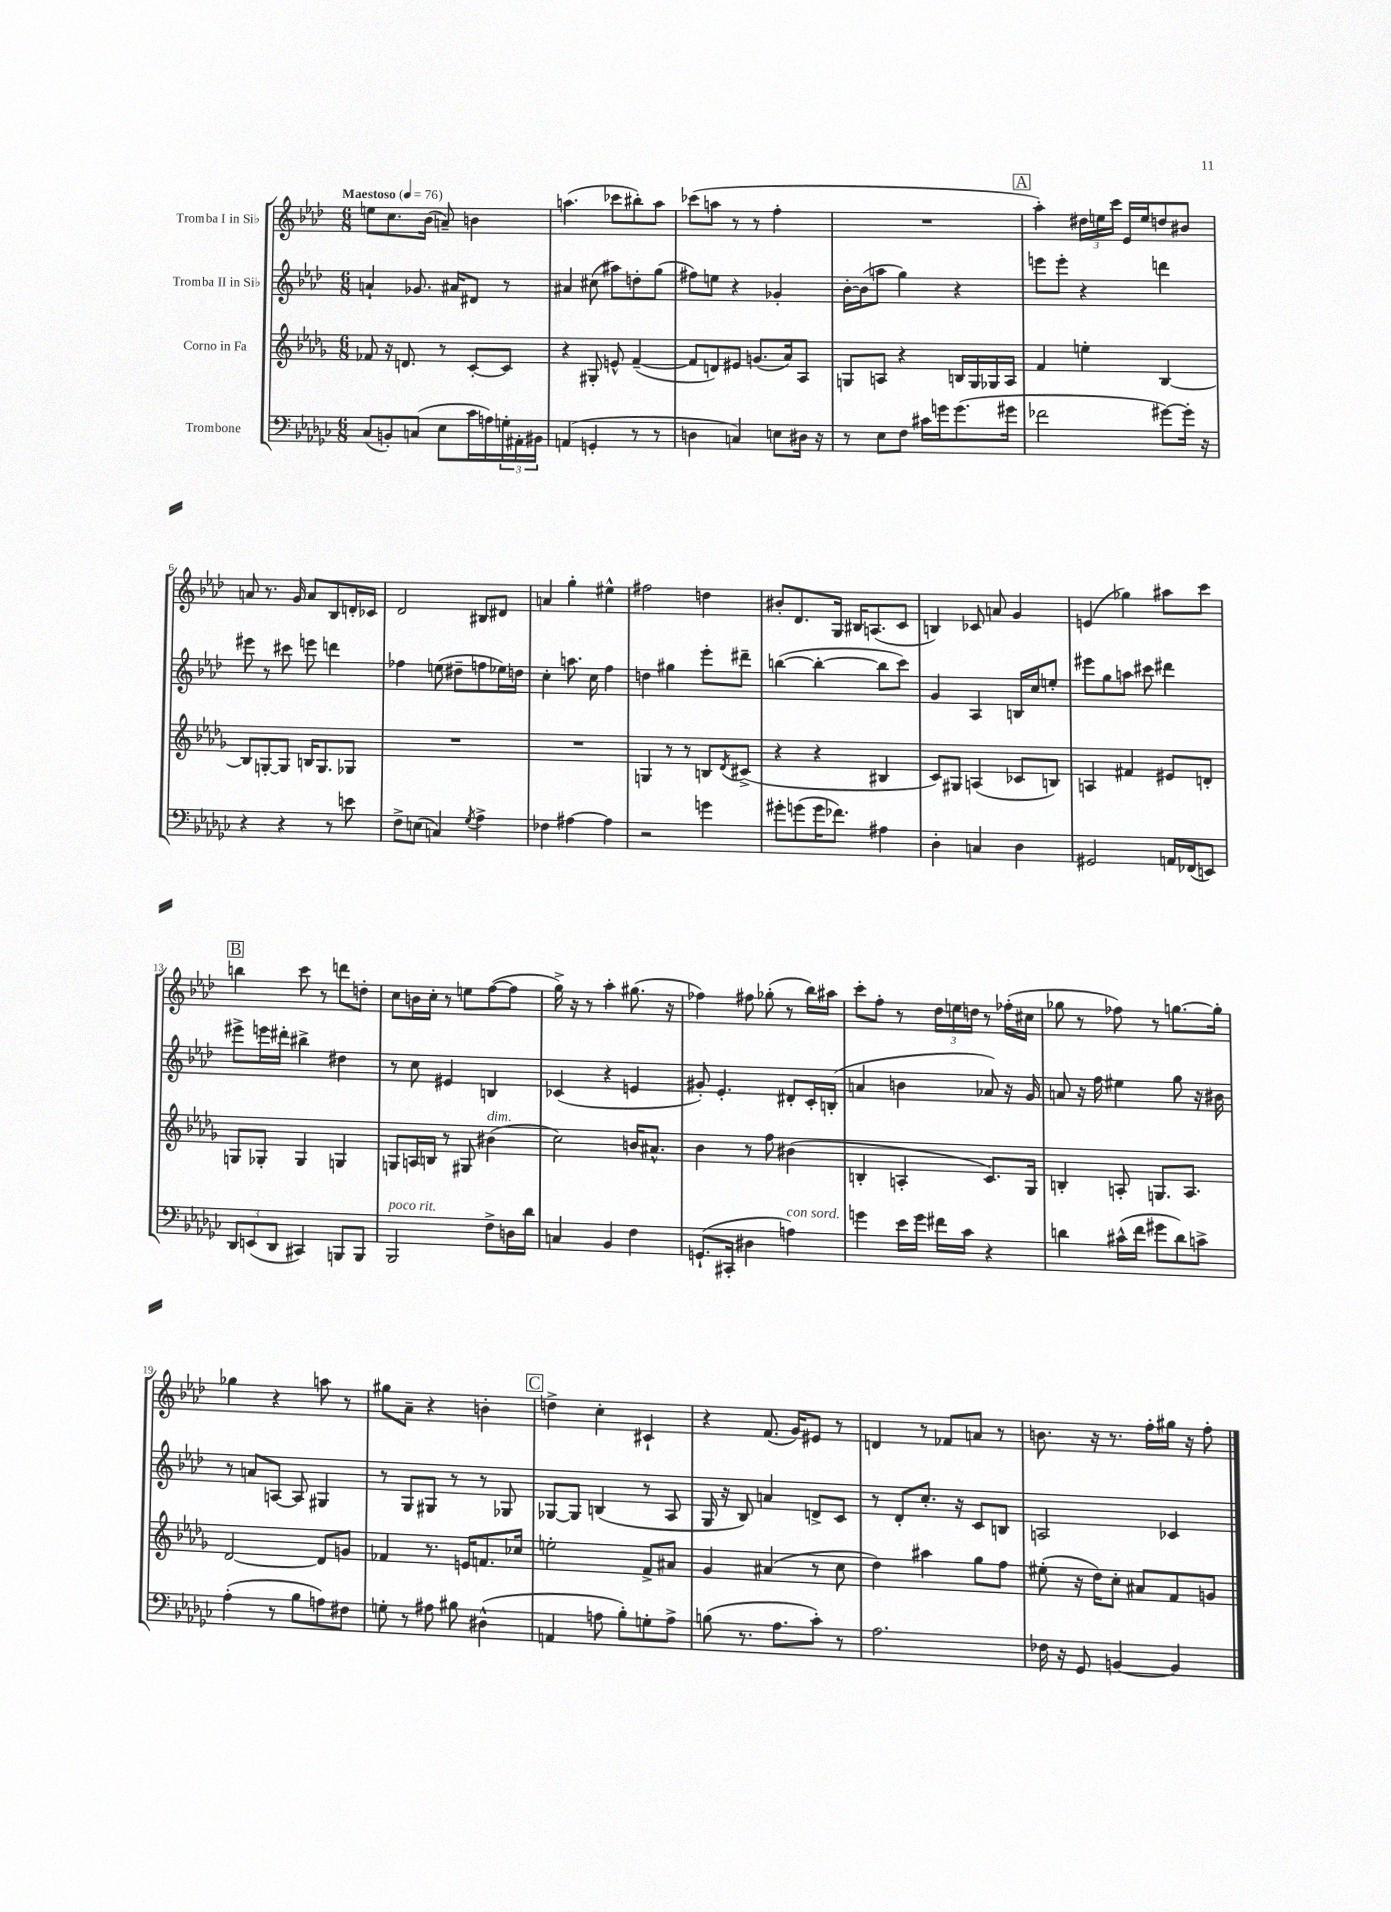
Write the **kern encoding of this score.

**kern	**kern	**kern	**kern
*part4	*part3	*part2	*part1
*staff4	*staff3	*staff2	*staff1
*I"Trombone	*I"Corno in Fa	*I"Tromba II in Si♭	*I"Tromba I in Si♭
*clefF4	*clefG2	*clefG2	*clefG2
*k[b-e-a-d-g-c-]	*k[b-e-a-d-g-]	*k[b-e-a-d-]	*k[b-e-a-d-]
*M6/8	*M6/8	*M6/8	*M6/8
*MM76	*MM76	*MM76	*MM76
=1	=1	=1	=1
!	!	!	!LO:TX:a:B:t=Maestoso
(8C-/L	8f-X/	4an`/	8een\L
8BBn'/)	16r	.	8.cc\
.	8.dn/	.	.
(8Cn/J	.	8.g-X/	.
.	.	.	(16b-\Jk
8E-\L	8r	.	8an~/)
.	.	16a#X/KL	.
16c-\L	[8c'/L	8d#X/J	4bn\
16An\)	.	.	.
24Gn'\	8c/J]	8r	.
24AA#X'\	.	.	.
24BB#X\JJ	.	.	.
=2	=2	=2	=2
(4AAn/	4r	4a#X/	(4.aan\
4GGn'/	8G#X'/	(8cc#X\	.
.	8en^^/	8aa#X\L)	8ccc-X\L
8r	([4f~/	8ddn'\	8bb#X'\)
8r	.	(8gg\J	8aa\J
=3	=3	=3	=3
4Dn\	8f/L]	8ff#X\L)	(8ccc-X\L
.	8dn/)	8een\J	8aan\J
4Cn/)	8e#X/J	4r	8r
.	(8.gn/L	.	8r
8En\L	.	4g-X'/	4ff'\
.	16a-/k)	.	.
16D#X\Jk	8A-/J	.	.
16r	.	.	.
=4	=4	=4	=4
8r	8Gn/L	[16b-'\LL	2.r
.	.	(16b-\J]	.
8E-\L	8An/J	8aan\J	.
8F\J	4r	4gg\)	.
16c#X\LL	.	.	.
16gn\J	.	.	.
(8.g\	16Bn/LL	4r	.
.	16G/	.	.
.	16G-X/	.	.
16g#X\Jk	16A/JJ	.	.
!!LO:REH:place=s1:t=A
=5	=5	=5	=5
2f-X\	4f/	8eeen\L	4aa-'\)
.	.	8eee'\J	.
.	4een'\	4r	24dd#X\LL
.	.	.	24een\
.	.	.	24ccc\JJ
.	.	.	16e-/LL
.	.	.	16ee/J
[8g#X\L)	[4B-/	4dddn\	8ddn/
16g#'\Jk]	.	.	8b#X/J
16r	.	.	.
!!LO:LB:g=z
=6	=6	=6	=6
4r	8B-/L]	8eee#X\	8an/
.	[8Gn'/	8r	8.r
4r	8G/J]	8ccc#X\	.
.	.	.	16g/
.	16Bn/KL	8eeen\	8a/L
.	8.G/	.	.
8r	.	4dddn\	8B-/
8en\	8G-X/J	.	16dn'/L
.	.	.	16c-X/JJ
=7	=7	=7	=7
8F^\L	2.r	4ff-X\	2d-/
(8En\J	.	.	.
4Cn/)	.	(8een\	.
.	.	8dd#X~\L	.
8qG-/	.	.	.
4A-^\	.	8ffn\	8B#X/L
.	.	16ee-X\L)	8d#X/J
.	.	16ddn\JJ	.
=8	=8	=8	=8
4F-X\	2.r	4cc'\	4an/
[4A#X\	.	8.aan\	4gg'\
.	.	16cc\	.
4A#\]	.	4ff\	4ee#X^^\
=9	=9	=9	=9
2r	4Gn/	4ddn\	2ff#X\
.	8r	4gg#X\	.
.	8r	.	.
4gn\	8Bn/L	8eee-'\L	4ddn\
.	8qd-/	.	.
.	(8c#X^/J	8ddd#X~\J	.
=10	=10	=10	=10
8g#X'\L	4r	([4bbn\	8b#X'/L
(8gn\	.	.	8.d-/
16g\K	4r	4bb'\_	.
8.f-X\J)	.	.	16G/Jk
.	.	.	16B#X/KL
.	.	.	(8.An/
4A#X\	4B#X/	8bb\L]	.
.	.	8ccc\J)	8c/J
=11	=11	=11	=11
4D-'\	8c/L)	4g/	4Bn/)
.	8G#X/J	.	.
4Cn/	(4An/	4A-/	8c-X/
.	.	.	8an/
4D-\	8c-X/L	16Bn/LL	4g/
.	.	16cc/J	.
.	8Bn/J)	8een'/J	.
=12	=12	=12	=12
2GG#X/	4An/	8eee#X\L	(4en/
.	.	8gg\	.
.	4f#X/	8aan\J	4gg-X\)
.	.	8ccc#X\	.
16AAn/LL	8e#X/L	4ddd#X\	8aa#X\L
(16FF-X/J	.	.	.
8EEn/J)	8dn'/J	.	8ccc\J
!!LO:LB:g=z
!!LO:REH:place=s1:t=B
=13	=13	=13	=13
12DD-/L	8Gn/L	8eee#X^\L	4bbn\
(12EEn/	.	.	.
.	8G-X'/J	16eeen\L	.
12DD-/J	.	.	.
.	.	16ddd#X'\JJ	.
4CC#X/)	4G-/	4bb#X^\	8ccc\
.	.	.	8r
8BBBn/L	4Gn/	4dd#X\	8dddn\L
8BBB/J	.	.	8ddn'\J
=14	=14	=14	=14
!LO:TX:a:i:t=poco rit.	!	!	!
2BBB-/	8Gn/L	8r	8cc\L
.	16An/L	8cc\	16bn\L
.	16Bn/JJ	.	16cc'\JJ
.	8r	4e#X/	8r
.	8G#X/	.	8een\L
!	!LO:TX:a:i:t=dim.	!	!
8F^\L	(4b#X\	4Bn/	([8ff\
16Dn\L	.	.	8ff\J]
16d-\JJ	.	.	.
=15	=15	=15	=15
4Cn/	2cc\)	(4c-X/	16gg^\)
.	.	.	16r
.	.	.	8r
4BB-/	.	4r	4aa-'\
4F\	16bn/KL	4en/	(8.gg#X\
.	8.a#X^^/J	.	.
.	.	.	16r
=16	=16	=16	=16
(8.GGn`/L	4b-\	8g#X'/)	4ff-X\)
.	.	4.e-'/	.
16CC#X'/Jk	.	.	.
4D#X\	8r	.	8ff#X\
.	8ff\	.	(8gg-X'\
!LO:TX:a:i:t=con sord.	!	!	!
4An\)	(4b#X\	8d#X'/L	8r
.	.	16c'/L	16bb-\LL)
.	.	(16Bn'/JJ	16aa#X\JJ
=17	=17	=17	=17
4gn\	4Bn'/	4an/	8ccc'\L
.	.	.	8ff'\J
16e-\LL	4An'/	4bn\	8r
16g\JJ	.	.	.
16f#X\LL	.	.	24dd-\LL
.	.	.	24een\
16c-\JJ	.	.	.
.	.	.	24ddn\JJ
4r	8.c/L)	8a-X/)	8r
.	.	16r	(16ff-X'\LL
.	16G-/Jk	16g/	16cc#X\JJ
=18	=18	=18	=18
4dn\	4Bn'/	8an/	8gg-X\
.	.	16r	8r
.	.	16ff\	.
(16c#X^^\LL	8An'/	4ee#X\	8ff-X\)
16f\JJ	.	.	.
8g#X\L	8.Gn/L	.	8r
8d\)	.	8gg\	[8.ggn\L
.	8.A/J	.	.
8cn^\J	.	16r	.
.	.	16b#X\	16gg'\Jk]
!!LO:LB:g=z
=19	=19	=19	=19
(4A-'\	[2d-/	8r	4gg-X\
.	.	8an/L	.
8r	.	[8An/J	4r
8B-\L	.	8A/]	.
8An\)	8d-/L]	4G#X/	8aan\
8F#X\J	8gn/J	.	8r
=20	=20	=20	=20
8Gn'\	4f-X/	8r	8gg#X\L
8r	.	8G/L	8a-~\J
8A#X\	8.r	8G#X/J	4r
8B#X\	.	8r	.
.	16en/KL	.	.
(4D#X^^\	8.fn/	8r	4bn'\
.	.	8G-X/	.
.	16cc-X/Jk	.	.
!!LO:REH:place=s1:t=C
=21	=21	=21	=21
4AAn/	2een'\	[8G-X/L	4ddn^\
.	.	8G-/J]	.
8An\	.	(4Bn/	4cc'\
8B-'\L)	.	.	.
8Gn'\	8f^/L	8r	4c#X`/
8A^\J	8a#X/J	8A-/	.
=22	=22	=22	=22
(8Bn\	4g-/	16G/	4r
.	.	16r	.
8.r	.	8B-/)	.
.	(4a#X/	4an/	(8.f/
8.A-\L	.	.	.
.	.	.	16g/KL)
8c-'\J)	8r	8dn^/L	8e#X/J
8r	8cc\	8c/J	8r
=23	=23	=23	=23
2.A-\	4dd-\)	8r	4dn/
.	.	8d-'/L	.
.	4aa#X\	8.cc'/J	8r
.	.	.	8f-X/L
.	.	16r	.
.	8gg-\L	8c/L	8an/J
.	8ff\J	8Bn/J	8r
=24	=24	=24	=24
16F-X\	(8ee#X'\	2An/	8.bn\
16r	.	.	.
8GG-/	16r	.	.
.	16dd-\KL)	.	16r
[4BBn/	8cc'\J	.	8.r
.	8a#X/L	.	.
.	.	.	16ff'\LL
4BB/]	8f/	4c-X/	16gg#X\JJ
.	.	.	16r
.	8gn/J	.	8ff'\
==	==	==	==
*-	*-	*-	*-
